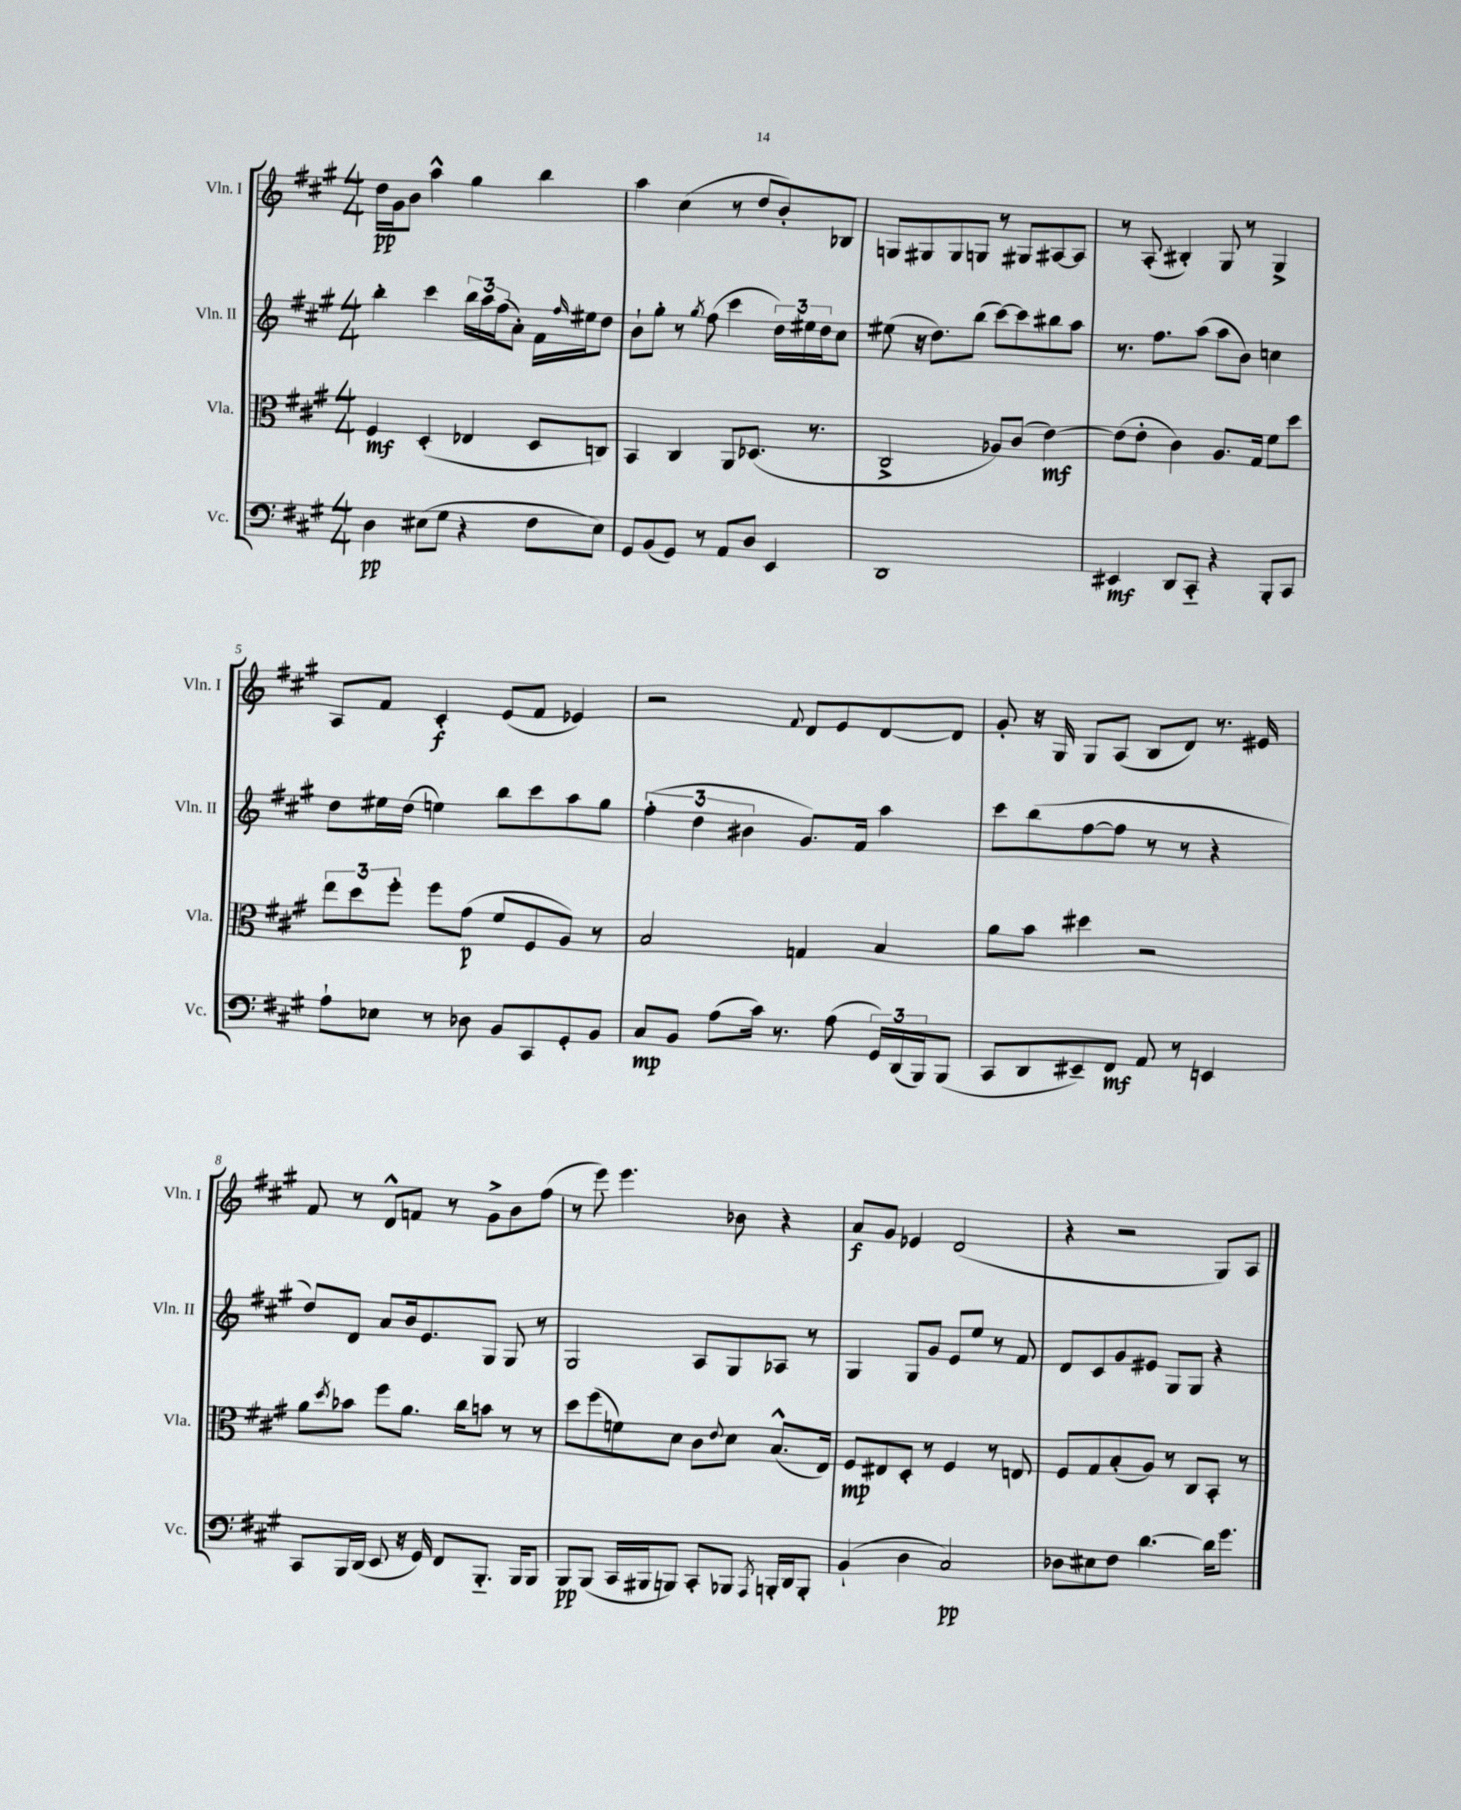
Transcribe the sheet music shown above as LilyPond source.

<<
\new StaffGroup <<
\new Staff = "s0" \with { instrumentName = "Vln. I" shortInstrumentName = "Vln. I" } {
    \clef treble \key a \major \numericTimeSignature \time 4/4
    d''16\pp gis'16 b'8 a''4-^ gis''4 b''4 |
    a''4 cis''4( r8 d''8 b'8-.) bes8 |
    g8 gis8 gis8 g8 r8 gis8 ais8~ ais8 |
    r8 a8-.( bis4-.) gis8 r8 gis4-> |
    a8 fis'8 cis'4-.\f e'8( fis'8 ees'4) |
    r2 \appoggiatura { fis'8 } d'8 e'8 d'8~ d'8 |
    gis'8-. r16 gis16 gis8 a8( b8 d'8) r8. eis'16 |
    fis'8 r8 d'8-^ f'8 r8 gis'8-> b'8 fis''8( |
    r8 e'''8) e'''4. bes'8 r4 |
    a'8\f gis'8 ees'4 d'2( |
    r4 r2 gis8) a8 \bar "|." |
}
\new Staff = "s1" \with { instrumentName = "Vln. II" shortInstrumentName = "Vln. II" } {
    \clef treble \key a \major \numericTimeSignature \time 4/4
    b''4-. cis'''4 \tuplet 3/2 { b''16 a''16 fis''16( } a'8-.) fis'16 \grace { fis''16 } eis''16 d''8 |
    b'8-! gis''8-. r8 \acciaccatura { gis''8 } fis''8( cis'''4 \tuplet 3/2 { d''16) eis''16 d''16 } cis''8 |
    eis''8( r16 d''8.) b''8( cis'''8~) cis'''8 bis''8 a''8 |
    r8. fis''8. a''8( a''8 b'8) c''4 |
    d''8 eis''16 d''16( e''4) b''8 cis'''8 a''8 gis''8 |
    \tuplet 3/2 { fis''4-.( d''4 bis'4 } gis'8.) fis'16 a''4 |
    cis'''8 b''8( fis''8~ fis''8 r8 r8 r4 |
    d''8) d'8 a'8 b'16 e'8. gis8 gis8 r8 |
    gis2 a8 gis8 aes8 r8 |
    gis4 gis8 gis'8 e'8 e''8 r8 fis'8 |
    d'8 cis'8 gis'8 eis'8 gis8 gis8 r4 \bar "|." |
}
\new Staff = "s2" \with { instrumentName = "Vla." shortInstrumentName = "Vla." } {
    \clef alto \key a \major \numericTimeSignature \time 4/4
    fis4\mf d4-.( ees4 d8 c8) |
    b,4 cis4 a,8 des8.( r8. |
    cis2-> aes8) cis'8( e'4~\mf) |
    e'8( e'8-. cis'4) a8. gis16 fis'8 d''8 |
    \tuplet 3/2 { e''8 d''8 fis''8-. } fis''8 gis'8\p( fis'8 fis8 a8) r8 |
    b2 g4 b4 |
    a'8 b'8 dis''4 r2 |
    a'8 \acciaccatura { d''8 } bes'8 fis''8 a'8. cis''16 b'8 r8 r8 |
    d''8 fis''8( f'8) d'8 cis'8 \appoggiatura { e'8 } d'8 b8.-^( e16) |
    fis8\mp eis8 d8-. r8 fis4 r8 e8 |
    fis8 gis8 b8-.( a8) r8 cis8 b,8-. r8 \bar "|." |
}
\new Staff = "s3" \with { instrumentName = "Vc." shortInstrumentName = "Vc." } {
    \clef bass \key a \major \numericTimeSignature \time 4/4
    d4\pp eis8( gis8 r4 fis8 eis8) |
    gis,8 b,8( gis,8) r8 a,8 d8 e,4 |
    d,1 |
    eis,4\mf d,8 cis,8-_ r4 b,,8-. cis,8 |
    a8-! ees8 r8 des8 b,8 cis,8 gis,8-. b,8 |
    cis8\mp b,8 a8( cis'16) r8. a8( \tuplet 3/2 { gis,16) d,16( b,,16) } b,,8( |
    cis,8 d,8 eis,8--) fis,8\mf a,8 r8 e,4 |
    cis,8 b,,16 d,16( e,8 r16 gis,16) fis,8 b,,8.-_ b,,16 b,,8 |
    b,,8\pp b,,8( cis,16 bis,,16 b,,8) cis,8-. bes,,8 \acciaccatura { a,,8 } b,,16-. d,16 b,,8-. |
    b,4-!( d4 cis2\pp) |
    des8 eis8 fis8 d'4.~ d'16 gis'8. \bar "|." |
}
>>
>>
